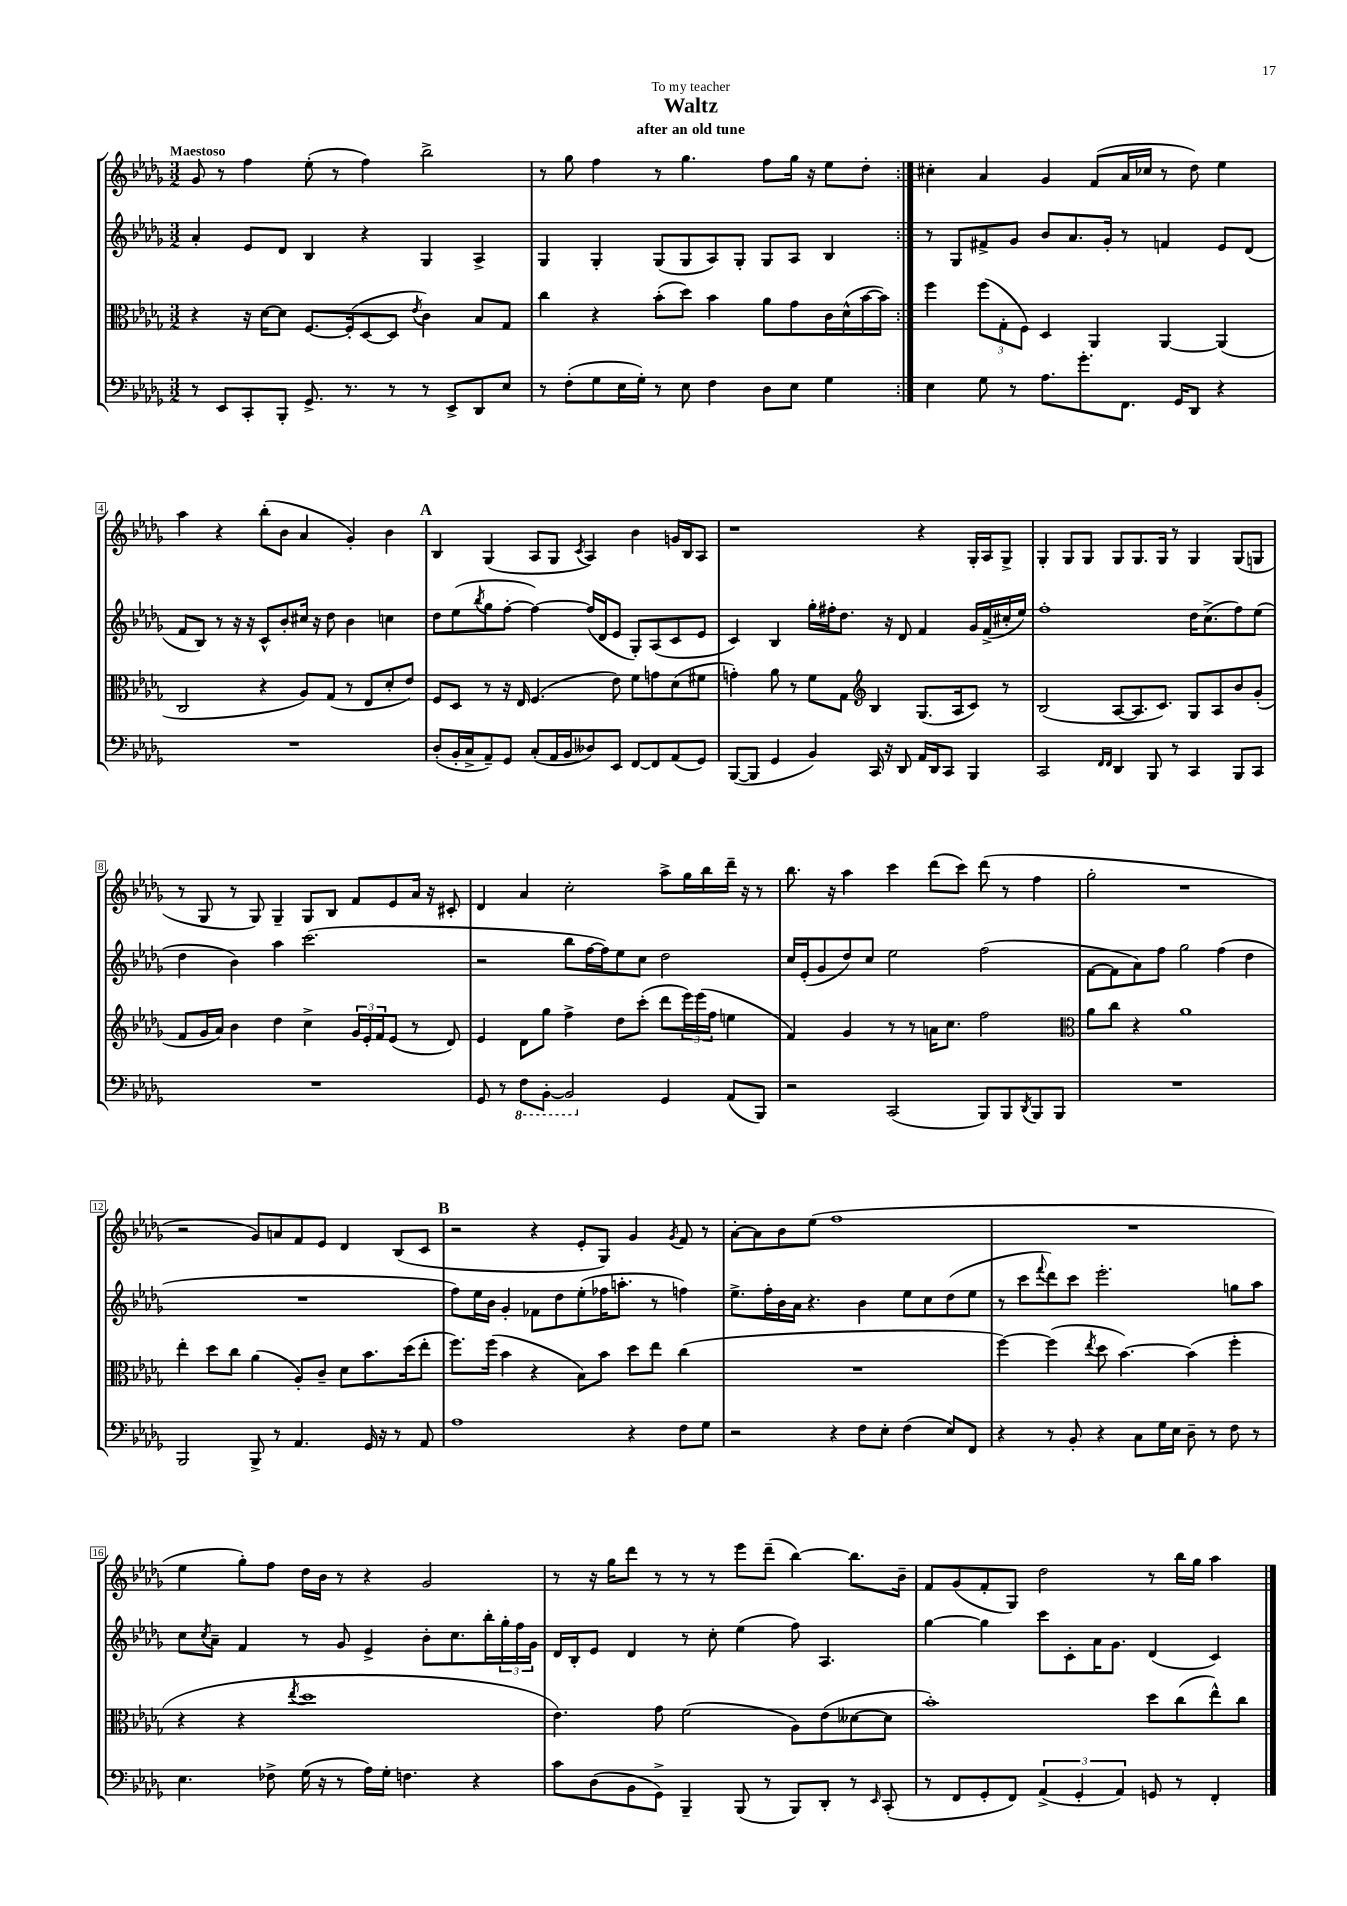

**kern	**kern	**kern	**kern
*part4	*part3	*part2	*part1
*staff4	*staff3	*staff2	*staff1
*clefF4	*clefC3	*clefG2	*clefG2
*k[b-e-a-d-g-]	*k[b-e-a-d-g-]	*k[b-e-a-d-g-]	*k[b-e-a-d-g-]
*M3/2	*M3/2	*M3/2	*M3/2
=1	=1	=1	=1
!	!	!	!LO:TX:a:B:t=Maestoso
8r	4r	4a-'/	8g-/
8EE-/L	.	.	8r
8CC'/	16r	8e-/L	4ff\
.	[16d-\KL	.	.
8BBB-'/J	8d-\J]	8d-/J	.
8.GG-^/	[8.F/L	4B-/	(8ee-'\
.	.	.	8r
8.r	(16F'/k]	.	.
.	[8D-/	4r	4ff\)
8r	8D-/J]	.	.
.	8qe-/	.	.
8r	4c\)	4G-/	2bb-^\
8EE-^/L	.	.	.
8DD-/	8B-/L	4A-^/	.
8E-/J	8G-/J	.	.
=2	=2	=2	=2
8r	4cc\	4G-/	8r
(8F'\L	.	.	8gg-\
8G-\	4r	4G-'/	4ff\
16E-\L	.	.	.
16G-'\JJ)	.	.	.
8r	(8b-'\L	(8G-/L	8r
8E-\	8dd-\J)	8G-/	4.gg-\
4F\	4b-\	8A-/)	.
.	.	8G-'/J	.
8D-\L	8a-\L	8G-/L	8ff\L
8E-\J	8g-\	8A-/J	16gg-\Jk
.	.	.	16r
4G-\	16c\L	4B-/	8ee-\L
.	(16d-^^\	.	.
.	[16b-\	.	8dd-'\J
.	16b-\JJ])	.	.
=3:|!	=3:|!	=3:|!	=3:|!
4E-\	4ff\	8r	4cc#X'\
.	.	8G-/L	.
8G-\	(12ff\L	8f#X^/	4a-/
.	12G-'\	.	.
8r	.	8g-/J	.
.	12F\J)	.	.
8.A-\L	4D-/	8b-/L	4g-/
.	.	8.a-/	.
8.g-'\	.	.	.
.	4AA-/	.	(8f/L
.	.	16g-'/Jk	.
8.FF\J	.	8r	16a-/L
.	.	.	16cc-X/JJ
.	[4AA-/	4fn/	8r
16GG-/KL	.	.	.
8DD-/J	.	.	8dd-\)
4r	(4AA-/]	8e-/L	4ee-\
.	.	(8d-/J	.
!!LO:LB:g=z
=4	=4	=4	=4
1.r	2C/	8f/L	4aa-\
.	.	8B-/J)	.
.	.	8r	4r
.	.	16r	.
.	.	16r	.
.	4r	8c^^/L	(8bb-'\L
.	.	8b-'/	8b-\J
.	8A-/L)	16cc#X/Jk	4a-/
.	.	16r	.
.	(8G-/J	8dd-\	.
.	8r	4b-\	4g-'/)
.	8E-/L	.	.
.	8d-'/	4ccn\	4b-\
.	8e-/J)	.	.
!!LO:REH:place=s1:t=A
=5	=5	=5	=5
(8D-'/L	8F/L	8dd-\L	4B-/
16BB-'/L	8D-/J	(8ee-\	.
16C^/J	.	.	.
.	.	8qbb-/	.
8AA-~/)	8r	8gg-\	(4G-/
8GG-/J	16r	[8ff'\J	.
.	16E-/	.	.
(8C'/L	(4.F/	4ff\_)	8A-/L
16AA-/L	.	.	8G-/J
16BB-/J	.	.	.
.	.	.	8qc/
8D--X/)	.	(16ff/LL]	4A-/)
.	.	16d-/J	.
8EE-/J	8e-\)	8e-/J	.
[8FF/L	8f\L	8G-'/L)	4b-\
8FF/]	8gn\	(8A-/	.
(8AA-/	(8d-\	8c/	16gn/LL
.	.	.	16B-/J
8GG-/J)	8f#X\J	8e-/J	8A-/J
=6	=6	=6	=6
([8BBB-/L	4gn'\)	4c/)	1r
8BBB-/J]	.	.	.
4GG-/	8a-\	4B-/	.
.	8r	.	.
4BB-/)	8f\L	16gg-'\LL	.
.	.	16ff#X'\J	.
.	8G-\J	8.dd-\J	.
*	*clefG2	*	*
16CC/	4B-/	.	.
16r	.	16r	.
8DD-/	.	8d-/	.
16AA-/LL	(8.G-/L	4f/	4r
16DD-/J	.	.	.
8CC/J	.	.	.
.	16A-/k	.	.
4BBB-/	8c/J)	16g-/LL	16G-'/LL
.	.	(16f^/	16A-/J
.	8r	16cc#X'/	8G-^/J
.	.	16ee-/JJ)	.
=7	=7	=7	=7
2CC/	(2B-/	1ff'	4G-'/
.	.	.	8G-/L
.	.	.	8G-/J
16qqFF/LL	.	.	.
16qqFF/JJ	.	.	.
4DD-/	[8A-/L	.	8G-/L
.	8.A-/]	.	8.G-/
8BBB-/	.	.	.
.	8.c/J)	.	16G-/Jk
8r	.	.	8r
4CC/	8G-/L	16dd-\KL	4G-/
.	.	(8.cc^\	.
.	8A-/	.	.
8BBB-/L	8b-/	8ff\)	(8G-/L
8CC/J	(8g-'/J	(8ee-\J	8Gn/J
!!LO:LB:g=z
=8	=8	=8	=8
1.r	8f/L	4dd-\	8r
.	16g-/L	.	8G-/
.	16a-/JJ)	.	.
.	4b-\	4b-\)	8r
.	.	.	8G-/)
.	4dd-\	4aa-\	4G-~/
.	4cc^\	(2.ccc\	8G-/L
.	.	.	8B-/J
.	24g-/LL	.	8f/L
.	24e-'/	.	.
.	24f/J	.	.
.	(8e-/J	.	8e-/
.	8r	.	16a-/Jk
.	.	.	16r
.	8d-/)	.	8c#X'/
=9	=9	=9	=9
8GG-/	4e-/	2r	4d-/
8r	.	.	.
*8ba	*	*	*
8FF\L	8d-\L	.	4a-/
[8BBB-'\J	8gg-\J	.	.
2BBB-/]	4ff^\	8bb-\L	2cc'\
.	.	[16ff\L	.
.	.	16ff\J])	.
.	8dd-\L	8ee-\	.
.	(8ccc'\J	8cc\J	.
*X8ba	*	*	*
4GG-/	8ddd-\L	2dd-\	8aa-^\L
.	24eee-\L)	.	16gg-\L
.	(24eee-\	.	.
.	.	.	16bb-\
.	24ff\JJ	.	.
(8AA-/L	4een\	.	16ddd-~\JJ
.	.	.	16r
8BBB-/J)	.	.	8r
=10	=10	=10	=10
2r	4f/)	16cc/LL	8.bb-\
.	.	(16e-'/J	.
.	.	8g-/	.
.	.	.	16r
.	4g-/	8dd-/)	4aa-\
.	.	8cc/J	.
(2CC/	8r	2ee-\	4ccc\
.	8r	.	.
.	16an\KL	.	(8ddd-\L
.	8.cc\J	.	.
.	.	.	8ccc\J)
8BBB-/L)	2ff\	(2ff\	(8ddd-\
8BBB-/	.	.	8r
8qDD-/	.	.	.
8BBB-/	.	.	4ff\
8BBB-/J	.	.	.
=11	=11	=11	=11
*	*clefC3	*	*
1.r	8a-\L	[8f\L	2gg-'\
.	8cc\J	8f\]	.
.	4r	8a-\)	.
.	.	8ff\J	.
.	1a-	2gg-\	1r
.	.	(4ff\	.
.	.	4dd-\	.
!!LO:LB:g=z
=12	=12	=12	=12
2BBB-/	4ee-'\	1.r	2r
.	8dd-\L	.	.
.	8cc\J	.	.
8BBB-^/	(4a-\	.	8g-/L)
8r	.	.	8an/
4.AA-/	8A-'/L)	.	8f/
.	8c~/J	.	8e-/J
.	8d-\L	.	4d-/
16GG-/	8.b-\	.	.
16r	.	.	.
8r	.	.	(8B-/L
.	(16dd-\k	.	.
8AA-/	8ee-'\J	.	8c/J
!!LO:REH:place=s1:t=B
=13	=13	=13	=13
1A-	8.ff\L)	8ff\L)	2r
.	.	16ee-\L	.
.	(16ff\Jk	16b-\JJ	.
.	4b-\	4g-'/	.
.	4r	8f-X\L	4r
.	.	8dd-\	.
.	8B-\L)	(8ee-'\	8e-'/L
.	8b-\J	16ff-X\K	8G-/J)
.	.	8.aan'\J	.
4r	8dd-\L	.	4g-/
.	8ee-\J	8r	.
.	.	.	8qg-/
8F\L	(4cc\	4ffn\)	8f/
8G-\J	.	.	8r
=14	=14	=14	=14
2r	1.r	8.ee-^\L	[8a-'\L
.	.	.	8a-\]
.	.	16ff'\L	.
.	.	16b-\	8b-\
.	.	16a-\JJ	.
.	.	4.r	(8ee-\J
4r	.	.	1ff
8F\L	.	4b-\	.
8E-'\J	.	.	.
(4F\	.	8ee-\L	.
.	.	8cc\	.
8E-/L)	.	(8dd-\	.
8FF/J	.	8ee-\J	.
=15	=15	=15	=15
4r	[4ff\)	8r	1.r
.	.	8ccc\L	.
.	.	8qqfff/	.
8r	(4ff\]	8ddd-\)	.
8BB-'/	.	8ccc\J	.
.	8qee-/	.	.
4r	8dd-\	2.eee-'\	.
.	[4.b-\)	.	.
8C\L	.	.	.
16G-\L	.	.	.
16E-\JJ	.	.	.
8D-~\	(4b-\]	.	.
8r	.	.	.
8F\	4ff'\	8ggn\L	.
8r	.	8aa-\J	.
!!LO:LB:g=z
=16	=16	=16	=16
4.E-\	4r	8cc\L	4ee-\
.	.	8qcc/	.
.	.	8a-~\J	.
.	4r	4f/	8gg-'\L)
8F-X^\	.	.	8ff\J
.	8qee-/	.	.
(16G-\	1dd-	8r	16dd-\LL
16r	.	.	16b-\JJ
8r	.	8g-/	8r
16A-\LL)	.	4e-^/	4r
16G-'\JJ	.	.	.
4.Fn\	.	.	.
.	.	8b-'\L	2g-/
.	.	8.cc\	.
4r	.	.	.
.	.	16bb-'\L	.
.	.	24gg-'\	.
.	.	24ff\	.
.	.	24g-\JJ	.
=17	=17	=17	=17
8c\L	4.e-\)	16d-/LL	8r
.	.	16B-'/J	.
(8D-\	.	8e-/J	16r
.	.	.	16gg-\KL
8BB-\	.	4d-/	8ddd-\J
8GG-^\J)	8g-\	.	8r
4BBB-~/	(2f\	8r	8r
.	.	8cc'\	8r
(8BBB-/	.	(4ee-\	8eee-\L
8r	.	.	(8ddd-~\J
8BBB-/L)	8A-\L)	8ff\)	[4bb-\)
8DD-'/J	(8e-\	4.A-/	.
8r	[8d--X\	.	8.bb-\L]
16qqEE-/	.	.	.
(8CC'/	8d--\J]	.	.
.	.	.	16b-~\Jk
=18	=18	=18	=18
8r	1b-')	[4gg-\	8f/L
8FF/L	.	.	(8g-/
8GG-'/	.	4gg-\]	8f'/
8FF/J)	.	.	8G-/J)
(6AA-^/	.	8ccc\L	2dd-\
.	.	8c'\	.
6GG-'/	.	.	.
.	.	16a-\K	.
.	.	8.g-\J	.
6AA-/)	.	.	.
8GGn/	8dd-\L	(4d-/	8r
8r	(8cc\	.	16bb-\LL
.	.	.	16gg-\JJ
4FF'/	8ee-^^\)	4c/)	4aa-\
.	8cc\J	.	.
==	==	==	==
*-	*-	*-	*-
